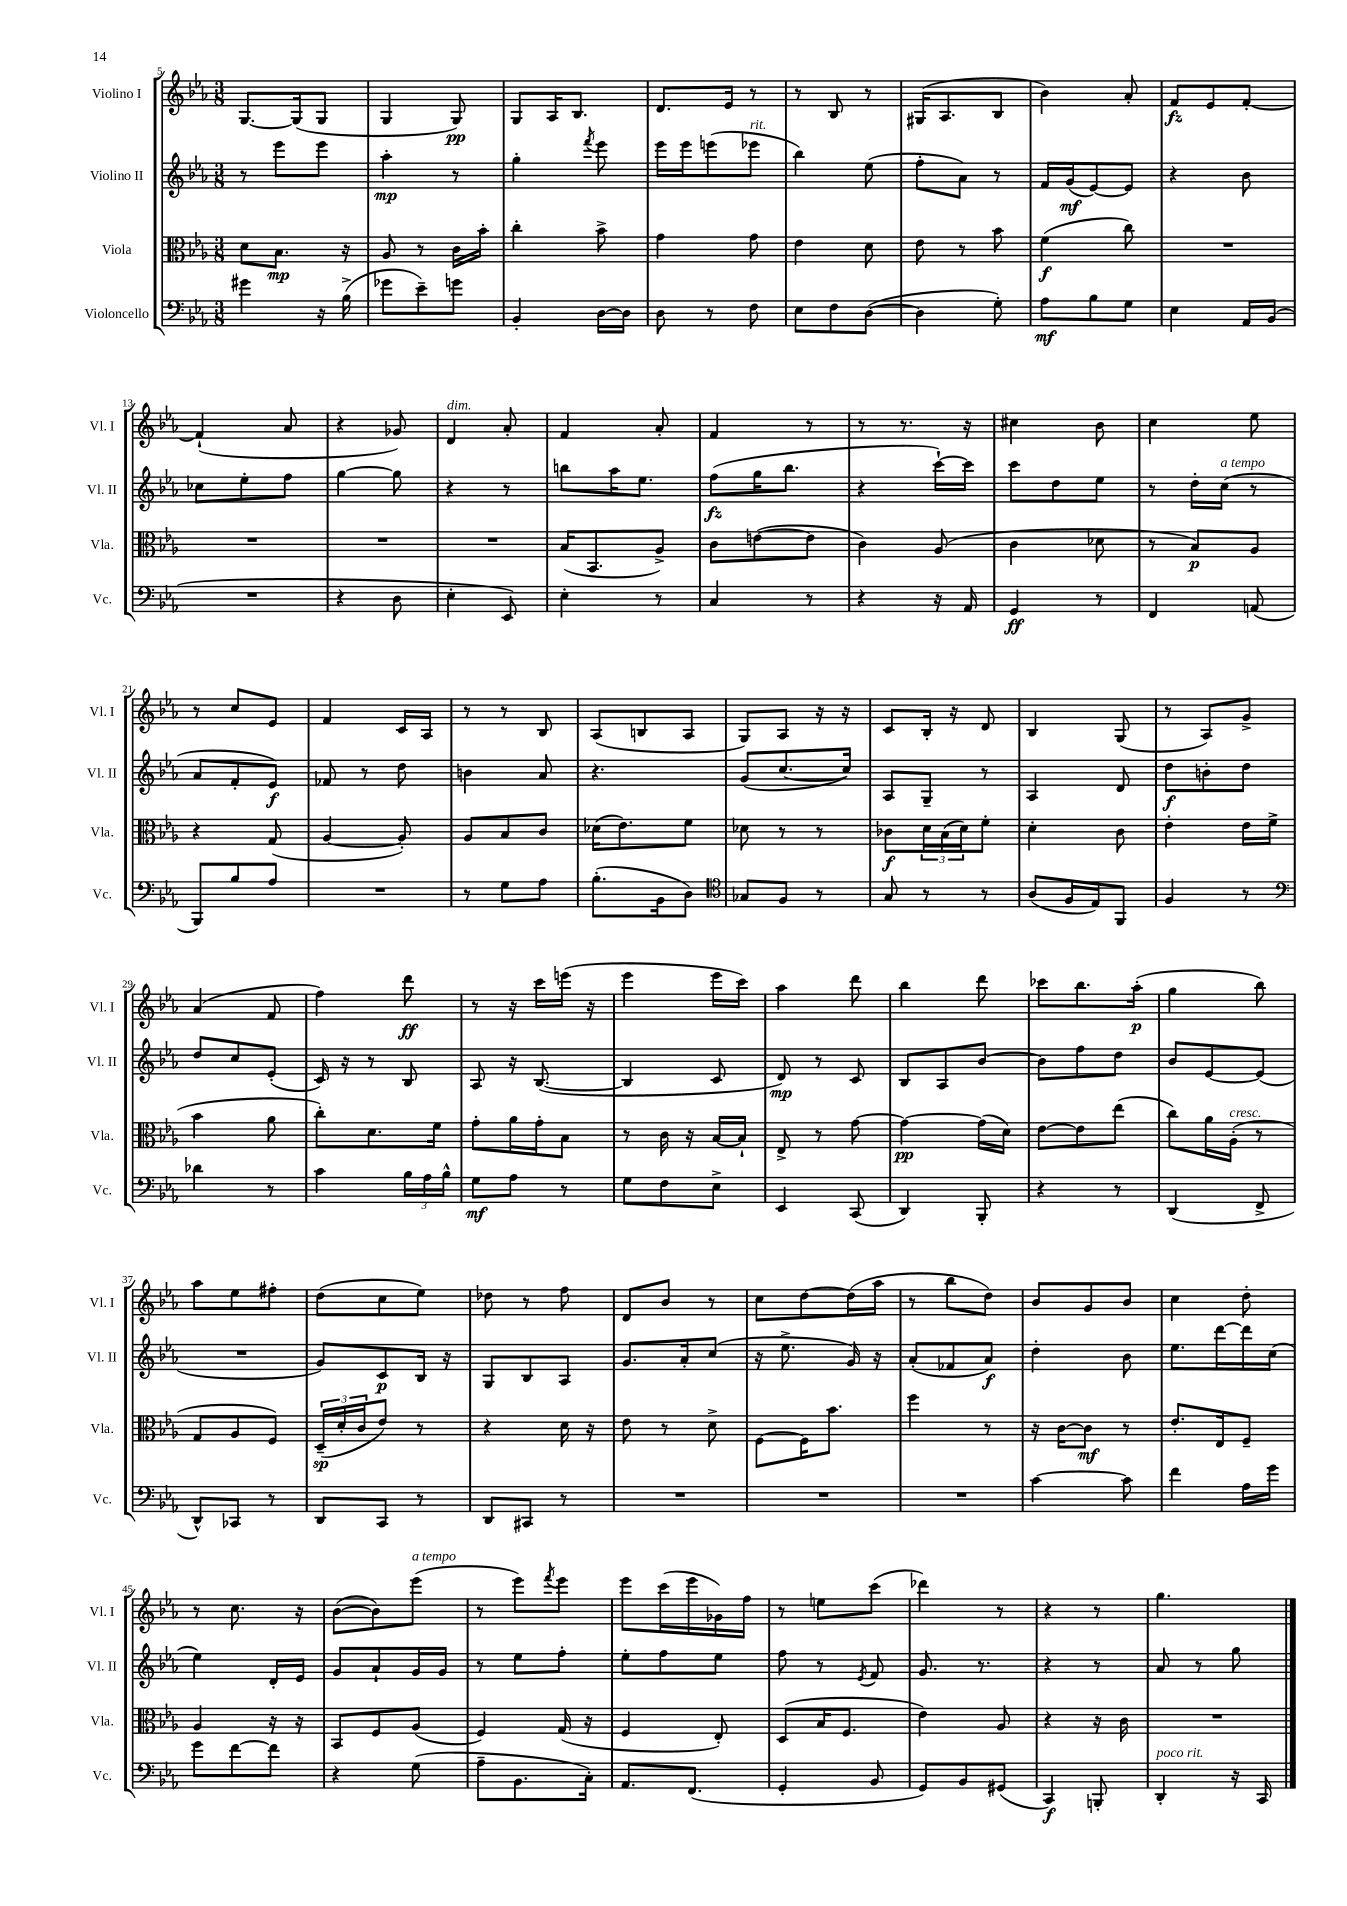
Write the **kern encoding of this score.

**kern	**dynam	**kern	**dynam	**kern	**dynam	**kern	**dynam
*part4	*part4	*part3	*part3	*part2	*part2	*part1	*part1
*staff4	*staff4	*staff3	*staff3	*staff2	*staff2	*staff1	*staff1
*I"Violoncello	*	*I"Viola	*	*I"Violino II	*	*I"Violino I	*
*I'Vc.	*	*I'Vla.	*	*I'Vl. II	*	*I'Vl. I	*
*clefF4	*	*clefC3	*	*clefG2	*	*clefG2	*
*k[b-e-a-]	*	*k[b-e-a-]	*	*k[b-e-a-]	*	*k[b-e-a-]	*
*M3/8	*	*M3/8	*	*M3/8	*	*M3/8	*
=5	=5	=5	=5	=5	=5	=5	=5
4g#X\	.	8d\L	.	8r	.	[8.G/L	.
.	.	8.B-\J	mp	8eee-\L	.	.	.
.	.	.	.	.	.	(16G/k]	.
16r	.	.	.	8eee-\J	.	8G/J	.
(16B-^\	.	16r	.	.	.	.	.
=6	=6	=6	=6	=6	=6	=6	=6
8g-X\L	.	8A-/	.	4aa-'\	mp	4G/	.
8e-~\)	.	8r	.	.	.	.	.
8gn\J	.	16c\LL	.	8r	.	8G/)	pp
.	.	16b-'\JJ	.	.	.	.	.
=7	=7	=7	=7	=7	=7	=7	=7
4BB-'/	.	4cc'\	.	4gg'\	.	8G/L	.
.	.	.	.	.	.	16A-/K	.
.	.	.	.	.	.	8.B-/J	.
.	.	.	.	8qfff/	.	.	.
[16D\LL	.	8b-^\	.	8eee-\	.	.	.
16D\JJ]	.	.	.	.	.	.	.
=8	=8	=8	=8	=8	=8	=8	=8
8D\	.	4g\	.	16eee-\LL	.	8.d/L	.
.	.	.	.	16eee-\J	.	.	.
8r	.	.	.	(8eeen\	.	.	.
.	.	.	.	.	.	16e-/Jk	.
!	!	!	!	!LO:TX:a:i:t=rit.	!	!	!
8F\	.	8g\	.	8eee-X\J	.	8r	.
=9	=9	=9	=9	=9	=9	=9	=9
8E-\L	.	4e-\	.	4bb-\)	.	8r	.
8F\	.	.	.	.	.	8B-/	.
([8D\J	.	8d\	.	(8ee-\	.	8r	.
=10	=10	=10	=10	=10	=10	=10	=10
4D\]	.	8e-\	.	8ff'\L	.	(16G#X/KL	.
.	.	.	.	.	.	8.A-/	.
.	.	8r	.	8a-\J)	.	.	.
8G'\)	.	8b-\	.	8r	.	8B-/J	.
=11	=11	=11	=11	=11	=11	=11	=11
8A-\L	mf	(4f\	f	16f/LL	.	4b-\)	.
.	.	.	.	(16g/J	mf	.	.
8B-\	.	.	.	[8e-/)	.	.	.
8G\J	.	8cc\)	.	8e-/J]	.	8a-'/	.
=12	=12	=12	=12	=12	=12	=12	=12
4E-\	.	4.r	.	4r	.	8f/L	fz
.	.	.	.	.	.	8e-/	.
16AA-/LL	.	.	.	8b-\	.	[8f'/J	.
(16BB-/JJ	.	.	.	.	.	.	.
!!LO:LB:g=z
=13	=13	=13	=13	=13	=13	=13	=13
4.r	.	4.r	.	8cc-X\L	.	(4f`/]	.
.	.	.	.	8ee-'\	.	.	.
.	.	.	.	8ff\J	.	8a-/	.
=14	=14	=14	=14	=14	=14	=14	=14
4r	.	4.r	.	[4gg\	.	4r	.
8D\	.	.	.	8gg\]	.	8g-X/)	.
=15	=15	=15	=15	=15	=15	=15	=15
!	!	!	!	!	!	!LO:TX:a:i:t=dim.	!
4E-'\	.	4.r	.	4r	.	4d/	.
8EE-/)	.	.	.	8r	.	8a-'/	.
=16	=16	=16	=16	=16	=16	=16	=16
4E-'\	.	(16B-/KL	.	8bbn\L	.	4f/	.
.	.	8.BB-/	.	.	.	.	.
.	.	.	.	16aa-\K	.	.	.
.	.	.	.	8.ee-\J	.	.	.
8r	.	8A-^/J)	.	.	.	8a-'/	.
=17	=17	=17	=17	=17	=17	=17	=17
4C/	.	8c\L	.	(8ff\L	fz	4f/	.
.	.	([8en\	.	16gg\K	.	.	.
.	.	.	.	8.bb-\J	.	.	.
8r	.	8e\J]	.	.	.	8r	.
=18	=18	=18	=18	=18	=18	=18	=18
4r	.	4c\)	.	4r	.	8r	.
.	.	.	.	.	.	8.r	.
16r	.	(8A-/	.	[16ccc`\LL)	.	.	.
16AA-/	.	.	.	16ccc\JJ]	.	16r	.
=19	=19	=19	=19	=19	=19	=19	=19
4GG/	ff	4c\	.	8ccc\L	.	4cc#X\	.
.	.	.	.	8dd\	.	.	.
8r	.	8d-X\	.	8ee-\J	.	8b-\	.
=20	=20	=20	=20	=20	=20	=20	=20
4FF/	.	8r	.	8r	.	4cc\	.
.	.	8B-/L)	p	16dd'\LL	.	.	.
!	!	!	!	!LO:TX:a:i:t=a tempo	!	!	!
.	.	.	.	(16cc\JJ	.	.	.
(8AAn/	.	8A-/J	.	8r	.	8ee-\	.
!!LO:LB:g=z
=21	=21	=21	=21	=21	=21	=21	=21
8BBB-/L)	.	4r	.	8a-/L	.	8r	.
8B-/	.	.	.	8f'/	.	8cc/L	.
8A-/J	.	(8G/	.	8e-/J)	f	8e-/J	.
=22	=22	=22	=22	=22	=22	=22	=22
4.r	.	[4A-/	.	8f-X/	.	4f/	.
.	.	.	.	8r	.	.	.
.	.	8A-'/])	.	8dd\	.	16c/LL	.
.	.	.	.	.	.	16A-/JJ	.
=23	=23	=23	=23	=23	=23	=23	=23
8r	.	8A-/L	.	4bn\	.	8r	.
8G\L	.	8B-/	.	.	.	8r	.
8A-\J	.	8c/J	.	8a-/	.	8B-/	.
=24	=24	=24	=24	=24	=24	=24	=24
(8.B-'\L	.	(16d-X\KL	.	4.r	.	(8A-/L	.
.	.	8.e-\)	.	.	.	.	.
.	.	.	.	.	.	8Bn/	.
16BB-\k	.	.	.	.	.	.	.
8D\J)	.	8f\J	.	.	.	8A-/J	.
=25	=25	=25	=25	=25	=25	=25	=25
*clefC4	*	*	*	*	*	*	*
8G-X/L	.	8d-X\	.	(8g/L	.	8G/L)	.
8F/J	.	8r	.	[8.cc/	.	8A-/J	.
8r	.	8r	.	.	.	16r	.
.	.	.	.	16cc/Jk])	.	16r	.
=26	=26	=26	=26	=26	=26	=26	=26
8G/	.	8c-X\L	f	8A-/L	.	8c/L	.
8r	.	24d\L	.	8G~/J	.	16B-'/Jk	.
.	.	(24B-\	.	.	.	.	.
.	.	.	.	.	.	16r	.
.	.	24d\J)	.	.	.	.	.
8r	.	8f'\J	.	8r	.	8d/	.
=27	=27	=27	=27	=27	=27	=27	=27
(8A-/L	.	4d'\	.	4A-/	.	4B-/	.
16F/L	.	.	.	.	.	.	.
16E-/J)	.	.	.	.	.	.	.
8FF/J	.	8c\	.	8d/	.	(8G/	.
=28	=28	=28	=28	=28	=28	=28	=28
4F/	.	4e-'\	.	8dd\L	f	8r	.
.	.	.	.	8bn'\	.	8A-/L)	.
8r	.	16e-\LL	.	8dd\J	.	8g^/J	.
.	.	(16f^\JJ	.	.	.	.	.
!!LO:LB:g=z
=29	=29	=29	=29	=29	=29	=29	=29
*clefF4	*	*	*	*	*	*	*
4d-X\	.	4b-\	.	8dd/L	.	(4a-/	.
.	.	.	.	8cc/	.	.	.
8r	.	8a-\	.	(8e-'/J	.	8f/	.
=30	=30	=30	=30	=30	=30	=30	=30
4c\	.	8cc'\L)	.	16c/)	.	4ff\)	.
.	.	.	.	16r	.	.	.
.	.	8.d\	.	8r	.	.	.
24B-\LL	.	.	.	8B-/	.	8ddd\	ff
24A-\	.	.	.	.	.	.	.
.	.	16f\Jk	.	.	.	.	.
24B-^^\JJ	.	.	.	.	.	.	.
=31	=31	=31	=31	=31	=31	=31	=31
8G\L	mf	8g'\L	.	8A-/	.	8r	.
8A-\J	.	16a-\L	.	16r	.	16r	.
.	.	16g'\J	.	([8.B-/	.	16ccc\LL	.
8r	.	8B-\J	.	.	.	(16eeen\JJ	.
.	.	.	.	.	.	16r	.
=32	=32	=32	=32	=32	=32	=32	=32
8G\L	.	8r	.	4B-/]	.	4eee-\	.
8F\	.	16c\	.	.	.	.	.
.	.	16r	.	.	.	.	.
8E-^\J	.	[16B-/LL	.	8c/	.	16eee-\LL	.
.	.	16B-`/JJ]	.	.	.	16ccc\JJ)	.
=33	=33	=33	=33	=33	=33	=33	=33
4EE-/	.	8E-^/	.	8d/)	mp	4aa-\	.
.	.	8r	.	8r	.	.	.
(8CC/	.	[8g\	.	8c/	.	8ddd\	.
=34	=34	=34	=34	=34	=34	=34	=34
4DD/)	.	4g\_	pp	8B-/L	.	4bb-\	.
.	.	.	.	8A-/	.	.	.
8BBB-'/	.	(16g\LL]	.	[8b-/J	.	8ddd\	.
.	.	16d\JJ)	.	.	.	.	.
=35	=35	=35	=35	=35	=35	=35	=35
4r	.	[8e-\L	.	8b-\L]	.	8ccc-X\L	.
.	.	8e-\]	.	8ff\	.	8.bb-\	.
8r	.	(8ee-\J	.	8dd\J	.	.	.
.	.	.	.	.	.	(16aa-'\Jk	p
=36	=36	=36	=36	=36	=36	=36	=36
(4DD/	.	8cc\L)	.	8b-/L	.	4gg\	.
.	.	16a-\L	.	[8e-/	.	.	.
!	!	!LO:TX:a:i:t=cresc.	!	!	!	!	!
.	.	(16A-'\JJ	.	.	.	.	.
8FF^/	.	8r	.	(8e-/J]	.	8bb-\)	.
!!LO:LB:g=z
=37	=37	=37	=37	=37	=37	=37	=37
8DD^^/L)	.	8G/L	.	4.r	.	8aa-\L	.
8CC-X/J	.	8A-/	.	.	.	8ee-\	.
8r	.	8F/J)	.	.	.	8ff#X'\J	.
=38	=38	=38	=38	=38	=38	=38	=38
8DD/L	.	(24D~/LL	sp	8g/L)	.	(8dd\L	.
.	.	24d'/	.	.	.	.	.
.	.	24c/J	.	.	.	.	.
8CC/J	.	8e-/J)	.	8c/	p	8cc\	.
8r	.	8r	.	16B-/Jk	.	8ee-\J)	.
.	.	.	.	16r	.	.	.
=39	=39	=39	=39	=39	=39	=39	=39
8DD/L	.	4r	.	8G/L	.	8dd-X\	.
8CC#X/J	.	.	.	8B-/	.	8r	.
8r	.	16d\	.	8A-/J	.	8ff\	.
.	.	16r	.	.	.	.	.
=40	=40	=40	=40	=40	=40	=40	=40
4.r	.	8e-\	.	8.g/L	.	8d/L	.
.	.	8r	.	.	.	8b-/J	.
.	.	.	.	16a-'/k	.	.	.
.	.	8d^\	.	(8cc/J	.	8r	.
=41	=41	=41	=41	=41	=41	=41	=41
4.r	.	[8F\L	.	16r	.	8cc\L	.
.	.	.	.	8.ee-^\	.	.	.
.	.	16F\K]	.	.	.	[8dd\	.
.	.	8.b-\J	.	.	.	.	.
.	.	.	.	16g/)	.	(16dd\L]	.
.	.	.	.	16r	.	16aa-\JJ	.
=42	=42	=42	=42	=42	=42	=42	=42
4.r	.	4ff\	.	(8a-'/L	.	8r	.
.	.	.	.	8f-X/	.	8bb-\L	.
.	.	8r	.	8a-/J)	f	8dd\J)	.
=43	=43	=43	=43	=43	=43	=43	=43
[4c\	.	16r	.	4dd'\	.	8b-/L	.
.	.	[16c\KL	.	.	.	.	.
.	.	8c\J]	mf	.	.	8g/	.
8c\]	.	8r	.	8b-\	.	8b-/J	.
=44	=44	=44	=44	=44	=44	=44	=44
4f\	.	8.e-'/L	.	8.ee-\L	.	4cc\	.
.	.	16E-/k	.	[16ddd\L	.	.	.
16A-\LL	.	8F~/J	.	16ddd\]	.	8dd'\	.
16g\JJ	.	.	.	(16cc\JJ	.	.	.
!!LO:LB:g=z
=45	=45	=45	=45	=45	=45	=45	=45
8g\L	.	4A-/	.	4ee-\)	.	8r	.
[8f\	.	.	.	.	.	8.cc\	.
8f\J]	.	16r	.	16d'/LL	.	.	.
.	.	16r	.	16e-/JJ	.	16r	.
=46	=46	=46	=46	=46	=46	=46	=46
4r	.	8BB-/L	.	8g/L	.	([8b-\L	.
.	.	8F/	.	8a-`/	.	8b-\])	.
!	!	!	!	!	!	!LO:TX:a:i:t=a tempo	!
(8G\	.	(8A-/J	.	16g/L	.	(8eee-\J	.
.	.	.	.	16g/JJ	.	.	.
=47	=47	=47	=47	=47	=47	=47	=47
8A-~\L	.	4F/)	.	8r	.	8r	.
8.BB-\	.	.	.	8ee-\L	.	8eee-\L)	.
.	.	.	.	.	.	8qfff/	.
.	.	(16G/	.	8ff'\J	.	8eee-\J	.
16C'\Jk)	.	16r	.	.	.	.	.
=48	=48	=48	=48	=48	=48	=48	=48
8.AA-/L	.	4F/	.	8ee-'\L	.	8eee-\L	.
.	.	.	.	8ff\	.	(16ccc\L	.
(8.FF/J	.	.	.	.	.	16eee-\	.
.	.	8E-'/)	.	8ee-\J	.	16g-X\)	.
.	.	.	.	.	.	16ff\JJ	.
=49	=49	=49	=49	=49	=49	=49	=49
4GG'/	.	(8D/L	.	8ff\	.	8r	.
.	.	16B-/K	.	8r	.	8een\L	.
.	.	8.F/J	.	.	.	.	.
.	.	.	.	8qe-/	.	.	.
8BB-/	.	.	.	8f/	.	(8ccc\J	.
=50	=50	=50	=50	=50	=50	=50	=50
8GG/L)	.	4e-\)	.	8.g/	.	4ddd-X\)	.
8BB-/	.	.	.	.	.	.	.
.	.	.	.	8.r	.	.	.
(8GG#X/J	.	8A-/	.	.	.	8r	.
=51	=51	=51	=51	=51	=51	=51	=51
4CC/)	f	4r	.	4r	.	4r	.
8BBBn'/	.	16r	.	8r	.	8r	.
.	.	16c\	.	.	.	.	.
=52	=52	=52	=52	=52	=52	=52	=52
!LO:TX:a:i:t=poco rit.	!	!	!	!	!	!	!
4DD'/	.	4.r	.	8a-/	.	4.gg\	.
.	.	.	.	8r	.	.	.
16r	.	.	.	8gg\	.	.	.
16CC/	.	.	.	.	.	.	.
==	==	==	==	==	==	==	==
*-	*-	*-	*-	*-	*-	*-	*-
